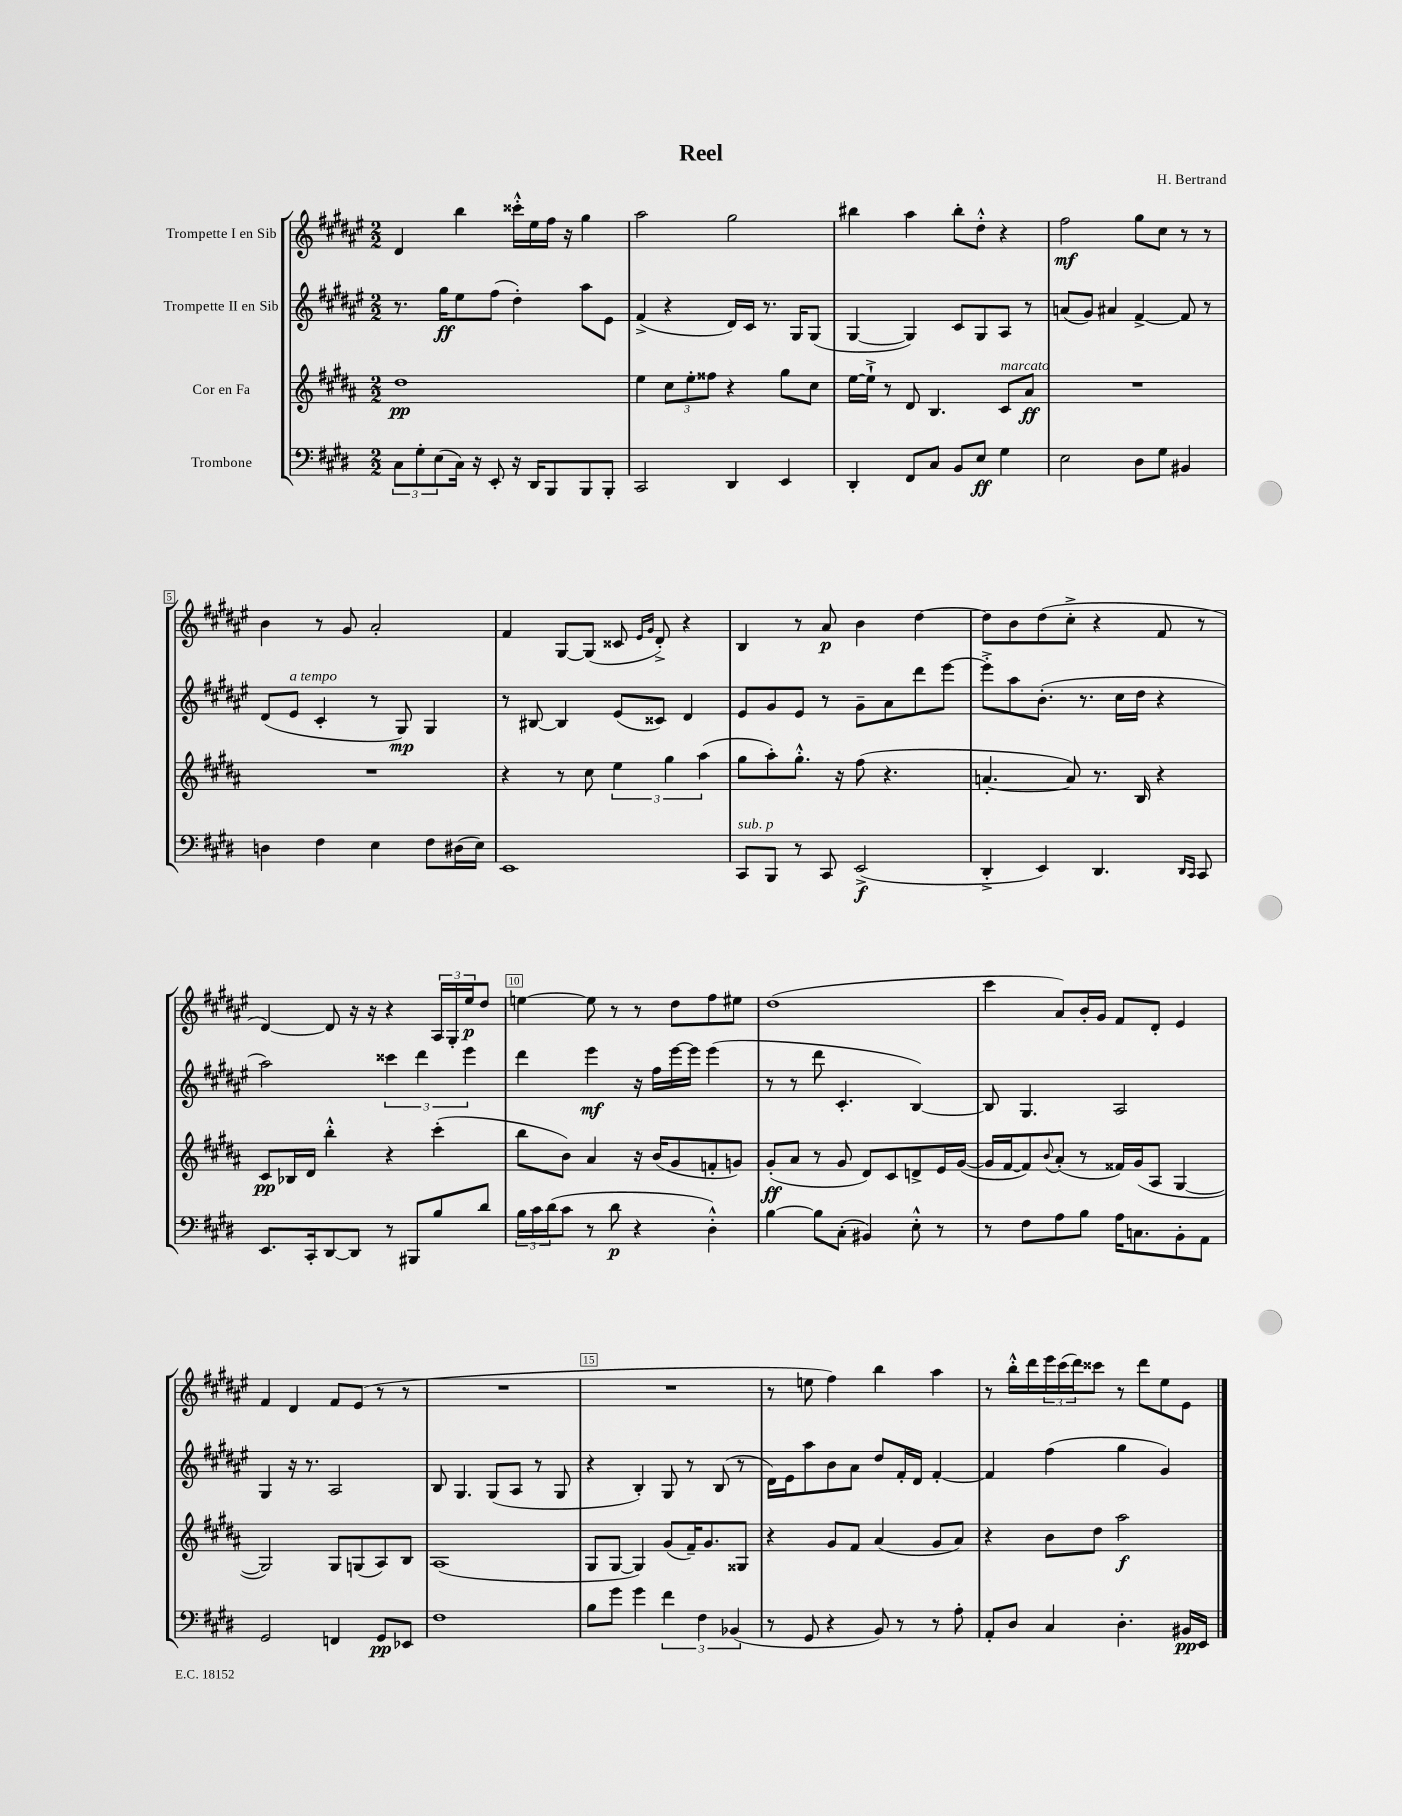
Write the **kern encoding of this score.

**kern	**dynam	**kern	**dynam	**kern	**dynam	**kern	**dynam
*part4	*part4	*part3	*part3	*part2	*part2	*part1	*part1
*staff4	*staff4	*staff3	*staff3	*staff2	*staff2	*staff1	*staff1
*I"Trombone	*	*I"Cor en Fa	*	*I"Trompette II en Sib	*	*I"Trompette I en Sib	*
*clefF4	*	*clefG2	*	*clefG2	*	*clefG2	*
*k[f#c#g#d#]	*	*k[f#c#g#d#a#]	*	*k[f#c#g#d#a#e#]	*	*k[f#c#g#d#a#e#]	*
*M2/2	*	*M2/2	*	*M2/2	*	*M2/2	*
=1	=1	=1	=1	=1	=1	=1	=1
12C#\L	.	1dd#	pp	8.r	.	4d#/	.
12G#'\	.	.	.	.	.	.	.
(12E\	.	.	.	.	.	.	.
.	.	.	.	16gg#\KL	ff	.	.
16C#\Jk)	.	.	.	8ee#\	.	4bb\	.
16r	.	.	.	.	.	.	.
8EE'/	.	.	.	(8ff#\J	.	.	.
16r	.	.	.	4dd#'\)	.	16ccc##X'^^\LL	.
16DD#/KL	.	.	.	.	.	16ee#\	.
8BBB/	.	.	.	.	.	16ff#\JJ	.
.	.	.	.	.	.	16r	.
8BBB/	.	.	.	8aa#\L	.	4gg#\	.
8BBB'/J	.	.	.	8e#\J	.	.	.
=2	=2	=2	=2	=2	=2	=2	=2
2CC#/	.	4ee\	.	(4f#^/	.	2aa#\	.
.	.	12cc#\L	.	4r	.	.	.
.	.	12ee'\	.	.	.	.	.
.	.	12ff##X\J	.	.	.	.	.
4DD#/	.	4r	.	16d#/LL)	.	2gg#\	.
.	.	.	.	16c#/JJ	.	.	.
.	.	.	.	8.r	.	.	.
4EE/	.	8gg#\L	.	.	.	.	.
.	.	.	.	16G#/KL	.	.	.
.	.	8cc#\J	.	(8G#/J	.	.	.
=3	=3	=3	=3	=3	=3	=3	=3
4DD#'/	.	[16ee\LL	.	[4G#/	.	4bb#X\	.
.	.	16ee`^\JJ]	.	.	.	.	.
.	.	8r	.	.	.	.	.
8FF#/L	.	8d#/	.	4G#/])	.	4aa#\	.
8C#/J	.	4.B/	.	.	.	.	.
8BB/L	.	.	.	8c#/L	.	8bb#'\L	.
8E/J	ff	.	.	8G#/	.	8dd#'^^\J	.
!	!	!LO:TX:a:i:t=marcato	!	!	!	!	!
4G#\	.	8c#/L	.	8A#/J	.	4r	.
.	.	8a#/J	ff	8r	.	.	.
=4	=4	=4	=4	=4	=4	=4	=4
2E\	.	1r	.	(8an/L	.	2ff#\	mf
.	.	.	.	8g#/J)	.	.	.
.	.	.	.	4a#X/	.	.	.
8D#\L	.	.	.	[4f#^/	.	8gg#\L	.
8G#\J	.	.	.	.	.	8cc#\J	.
4BB#X/	.	.	.	8f#/]	.	8r	.
.	.	.	.	8r	.	8r	.
!!LO:LB:g=z
=5	=5	=5	=5	=5	=5	=5	=5
4Dn\	.	1r	.	(8d#/L	.	4b\	.
!	!	!	!	!LO:TX:a:i:t=a tempo	!	!	!
.	.	.	.	8e#/J	.	.	.
4F#\	.	.	.	4c#'/	.	8r	.
.	.	.	.	.	.	8g#/	.
4E\	.	.	.	8r	.	2a#'/	.
.	.	.	.	8G#/)	mp	.	.
8F#\L	.	.	.	4G#/	.	.	.
(16D#X\L	.	.	.	.	.	.	.
16E\JJ)	.	.	.	.	.	.	.
=6	=6	=6	=6	=6	=6	=6	=6
1EE	.	4r	.	8r	.	4f#/	.
.	.	.	.	[8B#X/	.	.	.
.	.	8r	.	4B#/]	.	[8G#/L	.
.	.	8cc#\	.	.	.	(8G#/J]	.
.	.	6ee\	.	(8e#/L	.	8c##X/	.
.	.	.	.	.	.	16qqe#/LL	.
.	.	.	.	.	.	16qqg#/JJ	.
.	.	.	.	8c##X/J)	.	8d#'^/)	.
.	.	6gg#\	.	.	.	.	.
.	.	.	.	4d#/	.	4r	.
.	.	(6aa#\	.	.	.	.	.
=7	=7	=7	=7	=7	=7	=7	=7
!LO:TX:a:i:t=sub. p	!	!	!	!	!	!	!
8CC#/L	.	8gg#\L	.	8e#/L	.	4B/	.
8BBB/J	.	8aa#'\)	.	8g#/	.	.	.
8r	.	8.gg#'^^\J	.	8e#/J	.	8r	.
8CC#/	.	.	.	8r	.	8a#/	p
.	.	16r	.	.	.	.	.
(2EE^/	f	(8ff#\	.	8g#~\L	.	4b\	.
.	.	4.r	.	8a#\	.	.	.
.	.	.	.	8ddd#\	.	[4dd#\	.
.	.	.	.	[8eee#\J	.	.	.
=8	=8	=8	=8	=8	=8	=8	=8
4DD#'^/	.	[4.an'/	.	8eee#'^\L]	.	8dd#\L]	.
.	.	.	.	8aa#\	.	8b\	.
4EE/)	.	.	.	(8.b'\J	.	(8dd#\	.
.	.	8a/])	.	.	.	8cc#'^\J	.
.	.	.	.	8.r	.	.	.
4.DD#/	.	8.r	.	.	.	4r	.
.	.	.	.	16cc#\LL	.	.	.
.	.	16B/	.	16dd#\JJ	.	.	.
.	.	4r	.	4r	.	8f#/	.
16qqDD#/LL	.	.	.	.	.	.	.
16qqCC#/JJ	.	.	.	.	.	.	.
8CC#/	.	.	.	.	.	8r	.
!!LO:LB:g=z
=9	=9	=9	=9	=9	=9	=9	=9
8.EE/L	.	8c#/L	pp	2aa#\)	.	[4d#/)	.
.	.	16B-X/L	.	.	.	.	.
16CC#'/k	.	16d#/JJ	.	.	.	.	.
[8DD#/	.	4bb'^^\	.	.	.	8d#/]	.
8DD#/J]	.	.	.	.	.	16r	.
.	.	.	.	.	.	16r	.
8r	.	4r	.	6ccc##X\	.	4r	.
8BBB#X/L	.	.	.	.	.	.	.
.	.	.	.	6ddd#\	.	.	.
8B/	.	(4ccc#'\	.	.	.	24A#/LL	.
.	.	.	.	.	.	24G#'/	.
.	.	.	.	6eee#\	.	24ee#/J	p
8d#/J	.	.	.	.	.	8dd#/J	.
=10	=10	=10	=10	=10	=10	=10	=10
24B\LL	.	8bb\L	.	4ddd#\	.	[4een\	.
24c#\	.	.	.	.	.	.	.
(24d#\J	.	.	.	.	.	.	.
8c#\J	.	8b\J)	.	.	.	.	.
8r	.	4a#/	.	4eee#\	mf	8ee\]	.
8d#\	p	.	.	.	.	8r	.
4r	.	16r	.	16r	.	8r	.
.	.	(16b/KL	.	16ff#\LL	.	.	.
.	.	8g#/	.	[16eee#\	.	8dd#\L	.
.	.	.	.	16eee#\JJ]	.	.	.
4D#'^^\)	.	8fn'/	.	(4eee#\	.	8ff#\	.
.	.	8gn/J)	.	.	.	8ee#X\J	.
=11	=11	=11	=11	=11	=11	=11	=11
[4B\	.	(8g#'/L	ff	8r	.	(1dd#	.
.	.	8a#/J	.	8r	.	.	.
8B\L]	.	8r	.	8ddd#\	.	.	.
(8C#'\J	.	8g#/	.	4.c#'/	.	.	.
4BB#X/)	.	8d#/L)	.	.	.	.	.
.	.	8c#/	.	.	.	.	.
8E'^^\	.	8dn^/	.	[4B/)	.	.	.
8r	.	16e/L	.	.	.	.	.
.	.	([16g#/JJ	.	.	.	.	.
=12	=12	=12	=12	=12	=12	=12	=12
8r	.	16g#/LL]	.	8B/]	.	4ccc#\	.
.	.	[16f#/J	.	.	.	.	.
8F#\L	.	8f#/])	.	4.G#/	.	.	.
.	.	8qqb/	.	.	.	.	.
8A\	.	(8a#'/J	.	.	.	8a#/L)	.
8B\J	.	8r	.	.	.	16b'/L	.
.	.	.	.	.	.	16g#/JJ	.
16A\KL	.	16f##X/LL)	.	2A#/	.	8f#/L	.
8.Cn\	.	(16g#/J	.	.	.	.	.
.	.	8A#/J	.	.	.	8d#'/J	.
8BB'\	.	[4G#/	.	.	.	4e#/	.
8AA\J	.	.	.	.	.	.	.
!!LO:LB:g=z
=13	=13	=13	=13	=13	=13	=13	=13
2GG#/	.	2G#/])	.	4G#/	.	4f#/	.
.	.	.	.	16r	.	4d#/	.
.	.	.	.	8.r	.	.	.
4FFn/	.	8G#/L	.	2A#/	.	8f#/L	.
.	.	(8Gn/	.	.	.	(8e#/J	.
8GG#/L	pp	8A#/)	.	.	.	8r	.
8EE-X/J	.	8B/J	.	.	.	8r	.
=14	=14	=14	=14	=14	=14	=14	=14
1F#	.	(1A#	.	8B/	.	1r	.
.	.	.	.	4.G#/	.	.	.
.	.	.	.	(8G#/L	.	.	.
.	.	.	.	8A#/J	.	.	.
.	.	.	.	8r	.	.	.
.	.	.	.	8G#/	.	.	.
=15	=15	=15	=15	=15	=15	=15	=15
8B\L	.	8G#/L	.	4r	.	1r	.
8g#\J	.	[8G#/J	.	.	.	.	.
4g#\	.	4G#/])	.	4B'/)	.	.	.
6f#\	.	(8g#/L	.	8G#/	.	.	.
.	.	16f#~/K)	.	8r	.	.	.
6F#\	.	.	.	.	.	.	.
.	.	8.g#/	.	.	.	.	.
.	.	.	.	(8B/	.	.	.
(6BB-X/	.	.	.	.	.	.	.
.	.	8G##X/J	.	8r	.	.	.
=16	=16	=16	=16	=16	=16	=16	=16
8r	.	4r	.	16d#\LL)	.	8r	.
.	.	.	.	16e#\J	.	.	.
8GG#/	.	.	.	8aa#\	.	8een\	.
4r	.	8g#/L	.	8b\	.	4ff#\)	.
.	.	8f#/J	.	8a#\J	.	.	.
8BB/)	.	(4a#/	.	8dd#/L	.	4bb\	.
8r	.	.	.	16f#'/L	.	.	.
.	.	.	.	16d#/JJ	.	.	.
8r	.	8g#/L	.	[4f#'/	.	4aa#\	.
8A'\	.	8a#/J)	.	.	.	.	.
=17	=17	=17	=17	=17	=17	=17	=17
8AA'/L	.	4r	.	4f#/]	.	8r	.
8D#/J	.	.	.	.	.	16bb'^^\LL	.
.	.	.	.	.	.	16ddd#\	.
4C#/	.	8b\L	.	(4ff#\	.	24eee#\	.
.	.	.	.	.	.	(24ccc#\	.
.	.	.	.	.	.	24ddd#\J)	.
.	.	8dd#\J	.	.	.	8ccc##X\J	.
4.D#'\	.	2aa#\	f	4gg#\	.	8r	.
.	.	.	.	.	.	8ddd#\L	.
.	.	.	.	4g#/)	.	8ee#\	.
16BB#X/LL	pp	.	.	.	.	8e#\J	.
16EE/JJ	.	.	.	.	.	.	.
==	==	==	==	==	==	==	==
*-	*-	*-	*-	*-	*-	*-	*-
